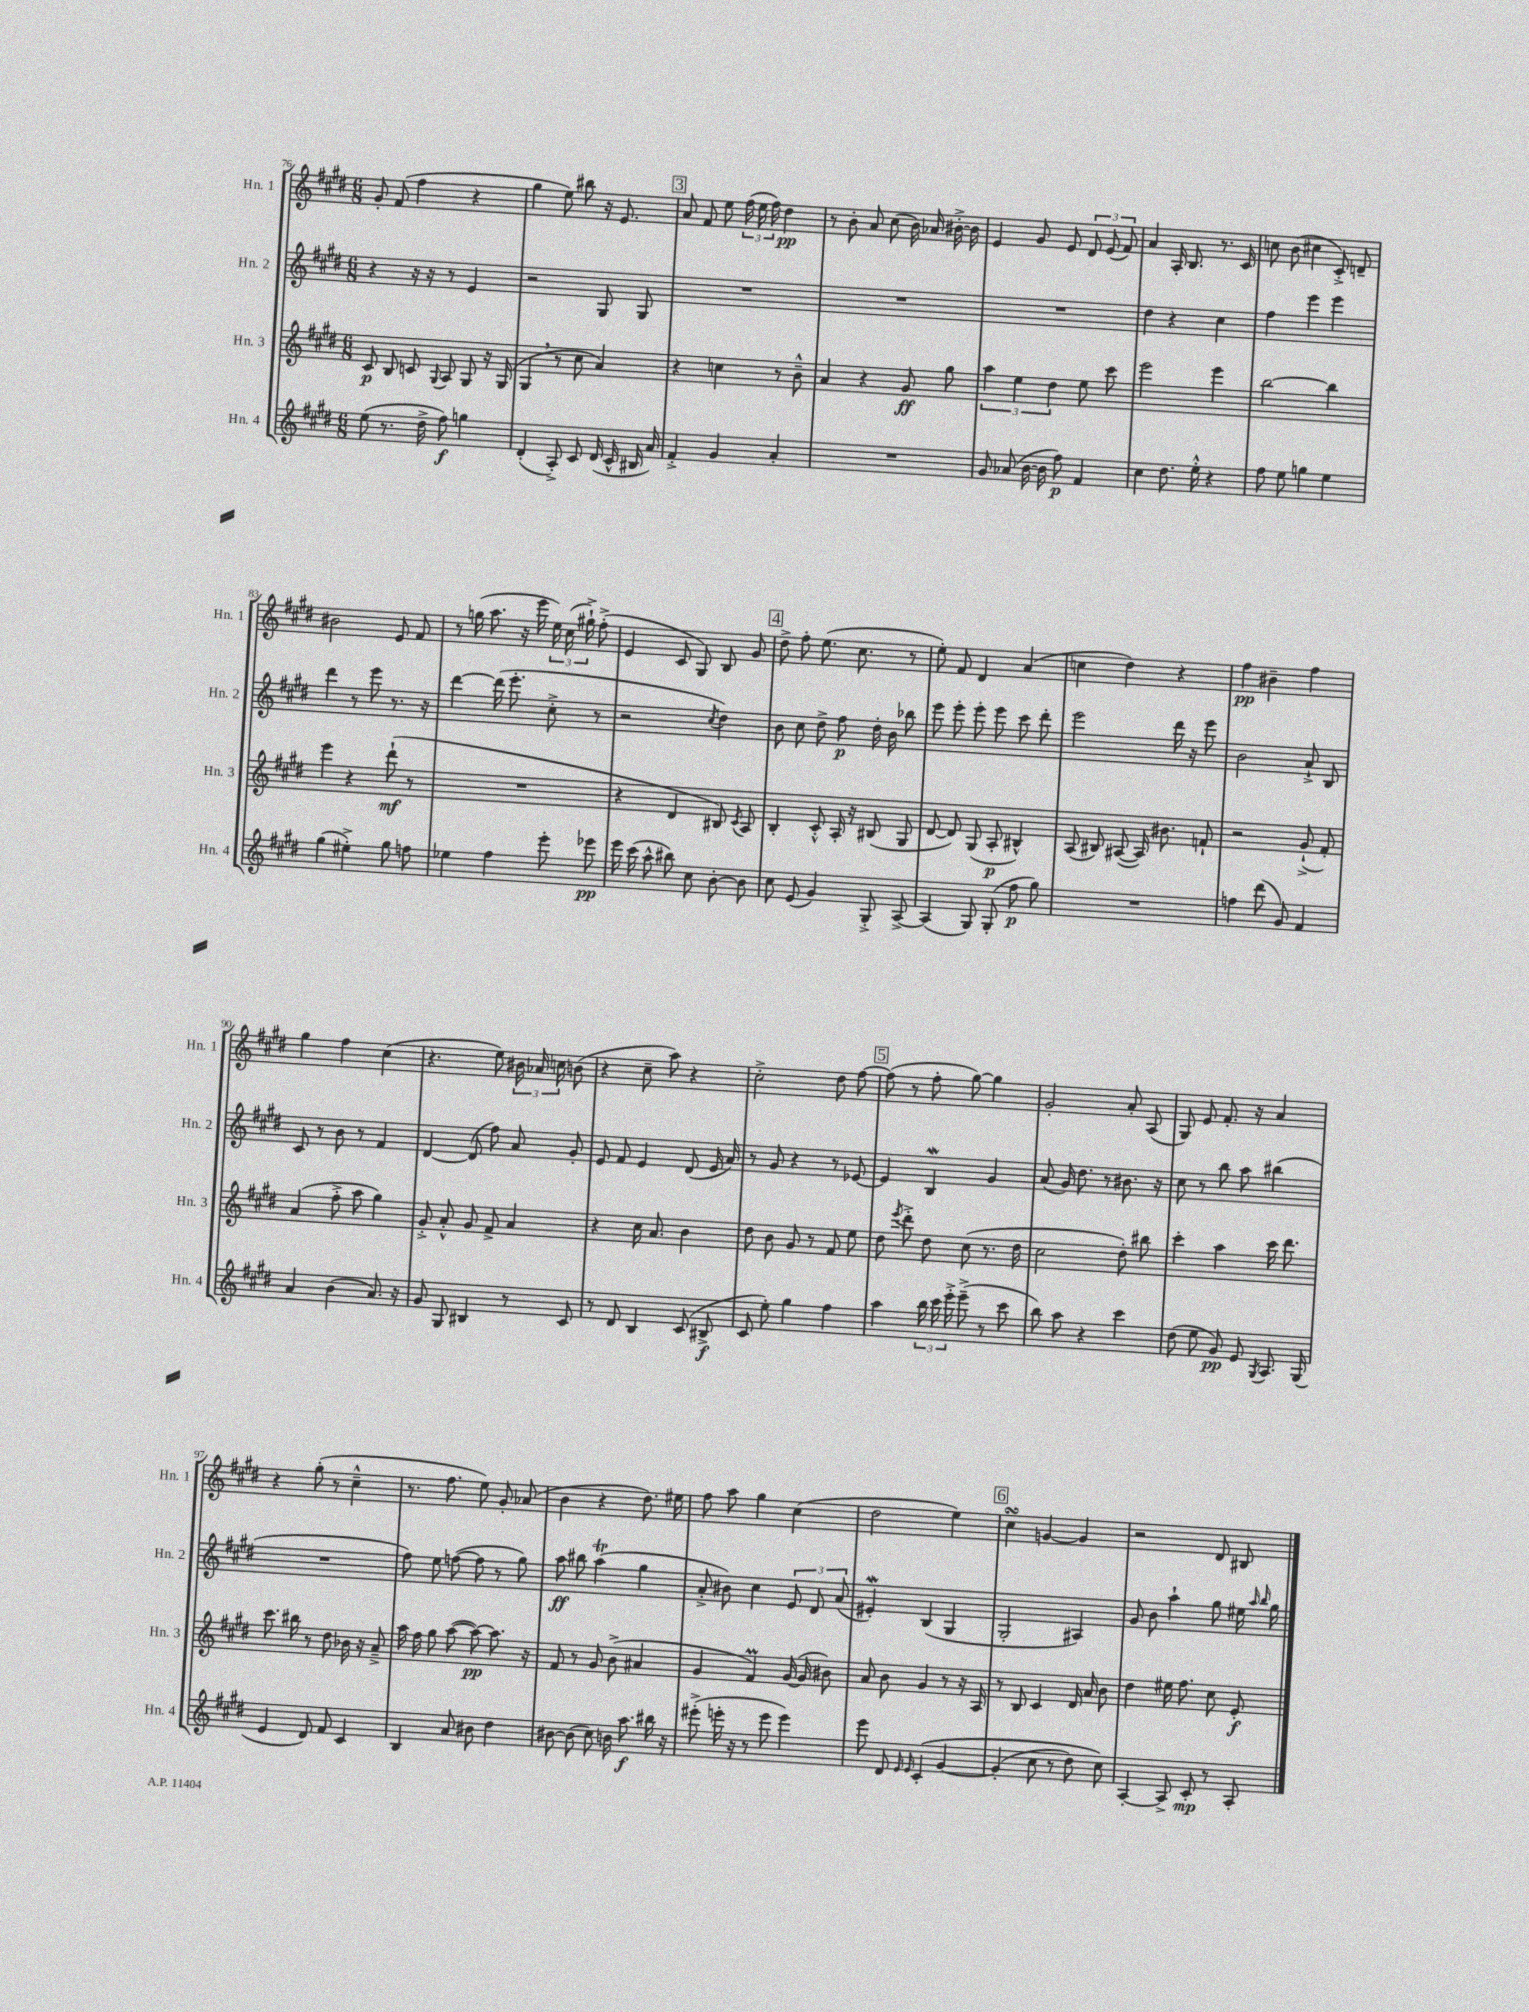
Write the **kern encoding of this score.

**kern	**kern	**kern	**kern
*staff4	*staff3	*staff2	*staff1
*clefG2	*clefG2	*clefG2	*clefG2
*k[f#c#g#d#]	*k[f#c#g#d#]	*k[f#c#g#d#]	*k[f#c#g#d#]
*M6/8	*M6/8	*M6/8	*M6/8
(8ee	8c#	4r	8g#'
8.r	8B	.	(8f#
.	8c	16r	4ff#
16dd#^	.	16r	.
.	8qqG#	.	.
8ff#)	8A	8r	.
4gg	8G#	4e	4r
.	16r	.	.
.	(16G#	.	.
=	=	=	=
(4d#'	4G#	2r	4gg#
8A'^)	8r	.	8ee)
8c#	8cc#	.	8bb#
(16d#	4a)	8G#	16r
16c#^^	.	.	8.e
16B#	.	8G#	.
16a)	.	.	.
=	=	=	=
4f#'^	4r	2.r	8a
.	.	.	8f#
4g#	4cc	.	8ee
.	.	.	(24ff#
.	.	.	24ee
.	.	.	24ff#)
4a'	8r	.	4dd#
.	8b~^^	.	.
=	=	=	=
2.r	4a	2.r	8r
.	.	.	8b'
.	4r	.	8a
.	.	.	(8cc#
.	8g#	.	16b)
.	.	.	16a-
.	8gg#	.	[16b#'^
.	.	.	16b#]
=	=	=	=
8g#	6aa	2.r	4e
(8a-	.	.	.
.	6ee	.	.
[16b	.	.	8g#
16b]	.	.	.
.	6dd#	.	.
8ff#)	.	.	8e
4f#	8ee	.	12d#
.	.	.	(12e
.	8ccc#	.	.
.	.	.	12f#)
=	=	=	=
4cc#	2eee	4dd#	4a
8.dd#	.	4r	16A'
.	.	.	8.B
16ee'^^	.	.	.
4r	4eee	4cc#	8.r
.	.	.	16c#
=	=	=	=
8ff#	[2bb	4ff#	8cc
8ee	.	.	(8b
4gg	.	4eee	4cc#
4ee	4bb]	4eee	8c#'^)
.	.	.	8d~
=	=	=	=
(4gg#	4eee	4ddd#	2b#
4ee#'^)	4r	8r	.
.	.	8eee	.
8gg#	(8ddd#`	8.r	8e
8ff	8r	.	8f#
.	.	16r	.
=	=	=	=
4ee-	2.r	[4ddd#	8r
.	.	.	(16gg
.	.	.	8.aa
4ff#	.	(16ddd#]	.
.	.	8.eee'	.
.	.	.	16r
.	.	.	16eee
8eee'	.	8cc#'^	24ee)
.	.	.	(24cc#
.	.	.	24gg#`^)
8eee-	.	8r	(8ff#'^
=	=	=	=
16eee	4r	2r	4e
(16ccc#	.	.	.
8aa^^	.	.	.
8bb#)	4d#	.	8c#
8cc#	.	.	8G#)
.	.	8qcc#	.
[8b'	8B#)	4dd#)	8B
.	8qc#	.	.
8b]	8A	.	8g#
=	=	=	=
8cc#	4B'	8b	8dd#^
(8e	.	8cc#	8ff#'
4g#)	8c#'^^	8dd#^	(8.ee
.	16A'	8ff#	.
.	16r	.	8.cc#
8G#'^	(8B#	16dd#'	.
.	.	16b	.
[8A^	8G#	8bb-	8r
=	=	=	=
(4A]	[8d#	8eee	8ee')
.	8d#])	8eee'	8f#
8G#)	(8G#	8eee'	4d#
(8G#'	8A'	8eee	.
8ff#	4B#^^)	8ccc#	(4a
8gg#)	.	8ddd#'	.
=	=	=	=
2.r	(8A	2eee	4cc
.	8B#)	.	.
.	([8A#	.	4dd#)
.	16A#])	.	.
.	8.b#	.	.
.	.	16ddd#	4r
.	.	16r	.
.	8f`	8eee	.
=	=	=	=
4ff	2r	2b	4ff#
(8ddd#	.	.	4b#~
8g#)	.	.	.
4f#	(8g#`^	8a`^	4ff#
.	8f#')	8B	.
=	=	=	=
4a	(4a	8c#	4gg#
.	.	8r	.
(4b	8ff#'^	8b	4ff#
.	8aa	8r	.
8.a)	4gg#)	4f#	(4cc#
16r	.	.	.
=	=	=	=
8g#	8g#'^	[4d#	4.r
8G#	8a'^^	.	.
4B#	8g#	(8d#]	.
.	8f#^	8ff#)	8ee)
8r	4a	8a	24b#
.	.	.	24a-
.	.	.	24cc
8c#	.	8g#'	(8b
=	=	=	=
8r	4r	8e	4r
8d#	.	8f#	.
4B	16cc#	4e	8cc#~
.	8.a	.	.
.	.	.	8aa)
(8c#	4b	(8d#	4r
8B#^	.	16e	.
.	.	16a)	.
=	=	=	=
8c#	8dd#	8r	2cc#'^
8ee')	8b	8g#	.
4gg#	8g#	4r	.
.	8r	.	.
4ff#	8f#	8r	8dd#
.	8ee	[8e-	[8ff#
=	=	=	=
4aa	8dd#	4e-]	(8ff#]
.	8qeee	.	.
.	8ddd#'^	.	8r
24bb	8dd#	4B	8ff#'
24ccc#	.	.	.
24eee'^	.	.	.
(8eee~^	(8cc#	.	[8gg#)
8r	8.r	4g#	4gg#]
8ccc#	.	.	.
.	16dd#	.	.
=	=	=	=
8bb)	2cc#	(8a	2g#'
8aa	.	16g#)	.
.	.	8.dd#	.
4r	.	.	.
.	.	8r	.
4ccc#	8dd#')	8.b#	8a'
.	8bb#	.	(8A
.	.	16r	.
=	=	=	=
(8dd#	4ccc#'	8cc#	8G#)
8ee	.	8r	8e
8g#)	4aa	8bb	8.f#'
8e	.	8aa	.
.	.	.	16r
8qG#	.	.	.
8.A	16ccc#	(4bb#	4a
.	8.ddd#	.	.
(16G#	.	.	.
=	=	=	=
4e	8.ccc#	2.r	4r
.	16bb#	.	.
8d#)	8r	.	(8gg#'
8f#	8dd#	.	8r
4c#	16b-	.	4cc#~^^
.	16r	.	.
.	8a~^	.	.
=	=	=	=
4B	16aa	8ff#)	8.r
.	16ff#	.	.
.	8gg#	8ee	.
.	.	.	8.ff#
8a	([8aa	([8ff	.
8b#	8aa_)	8ff]	8ee)
4dd#	8.aa]	8r	8g#'
.	.	8gg#)	(8a-
.	16r	.	.
=	=	=	=
[8b#	8f#	8aa	4b
(8b#]	8r	8bb#	.
8cc#)	8g#	(4aa	4r
16b	(8b^	.	.
8.aa	.	.	.
.	4a#	4gg#	8.dd#)
16bb#	.	.	.
16r	.	.	16ee#
=	=	=	=
(8eee#'^	4g#	8a'^	8ff#
16eee'	.	8b#)	8aa
16r	.	.	.
8r	4f#)	4cc#	4gg#
8eee	.	.	.
4eee)	([16g#	12e	(4cc#
.	16g#]	.	.
.	.	12d#	.
.	8b#)	.	.
.	.	(12a	.
=	=	=	=
8eee	8a	4e#')	2dd#
8d#	8b	.	.
16qqe	.	.	.
16qqe	.	.	.
&(4c#'	4g#	(4B	.
[4g#	8r	4G#	4ee)
.	16r	.	.
.	16A	.	.
=	=	=	=
(4g#']	8r	2G#'	4cc#
.	8B	.	.
8cc#	4c#	.	[4g
8r	.	.	.
8dd#)	16d#	4A#)	4g]
.	16a	.	.
8cc#&)	8b	.	.
=	=	=	=
[4A'	4dd#	8g#	2r
.	.	8b	.
8A^]	16ee#	4aa`	.
.	8.ff#	.	.
8c#'	.	.	.
8r	8cc#	8gg#	8d#
8A'	8e'	16ee#	8B#
.	.	16qqaa	.
.	.	16qqbb	.
.	.	16gg#	.
==	==	==	==
*-	*-	*-	*-
